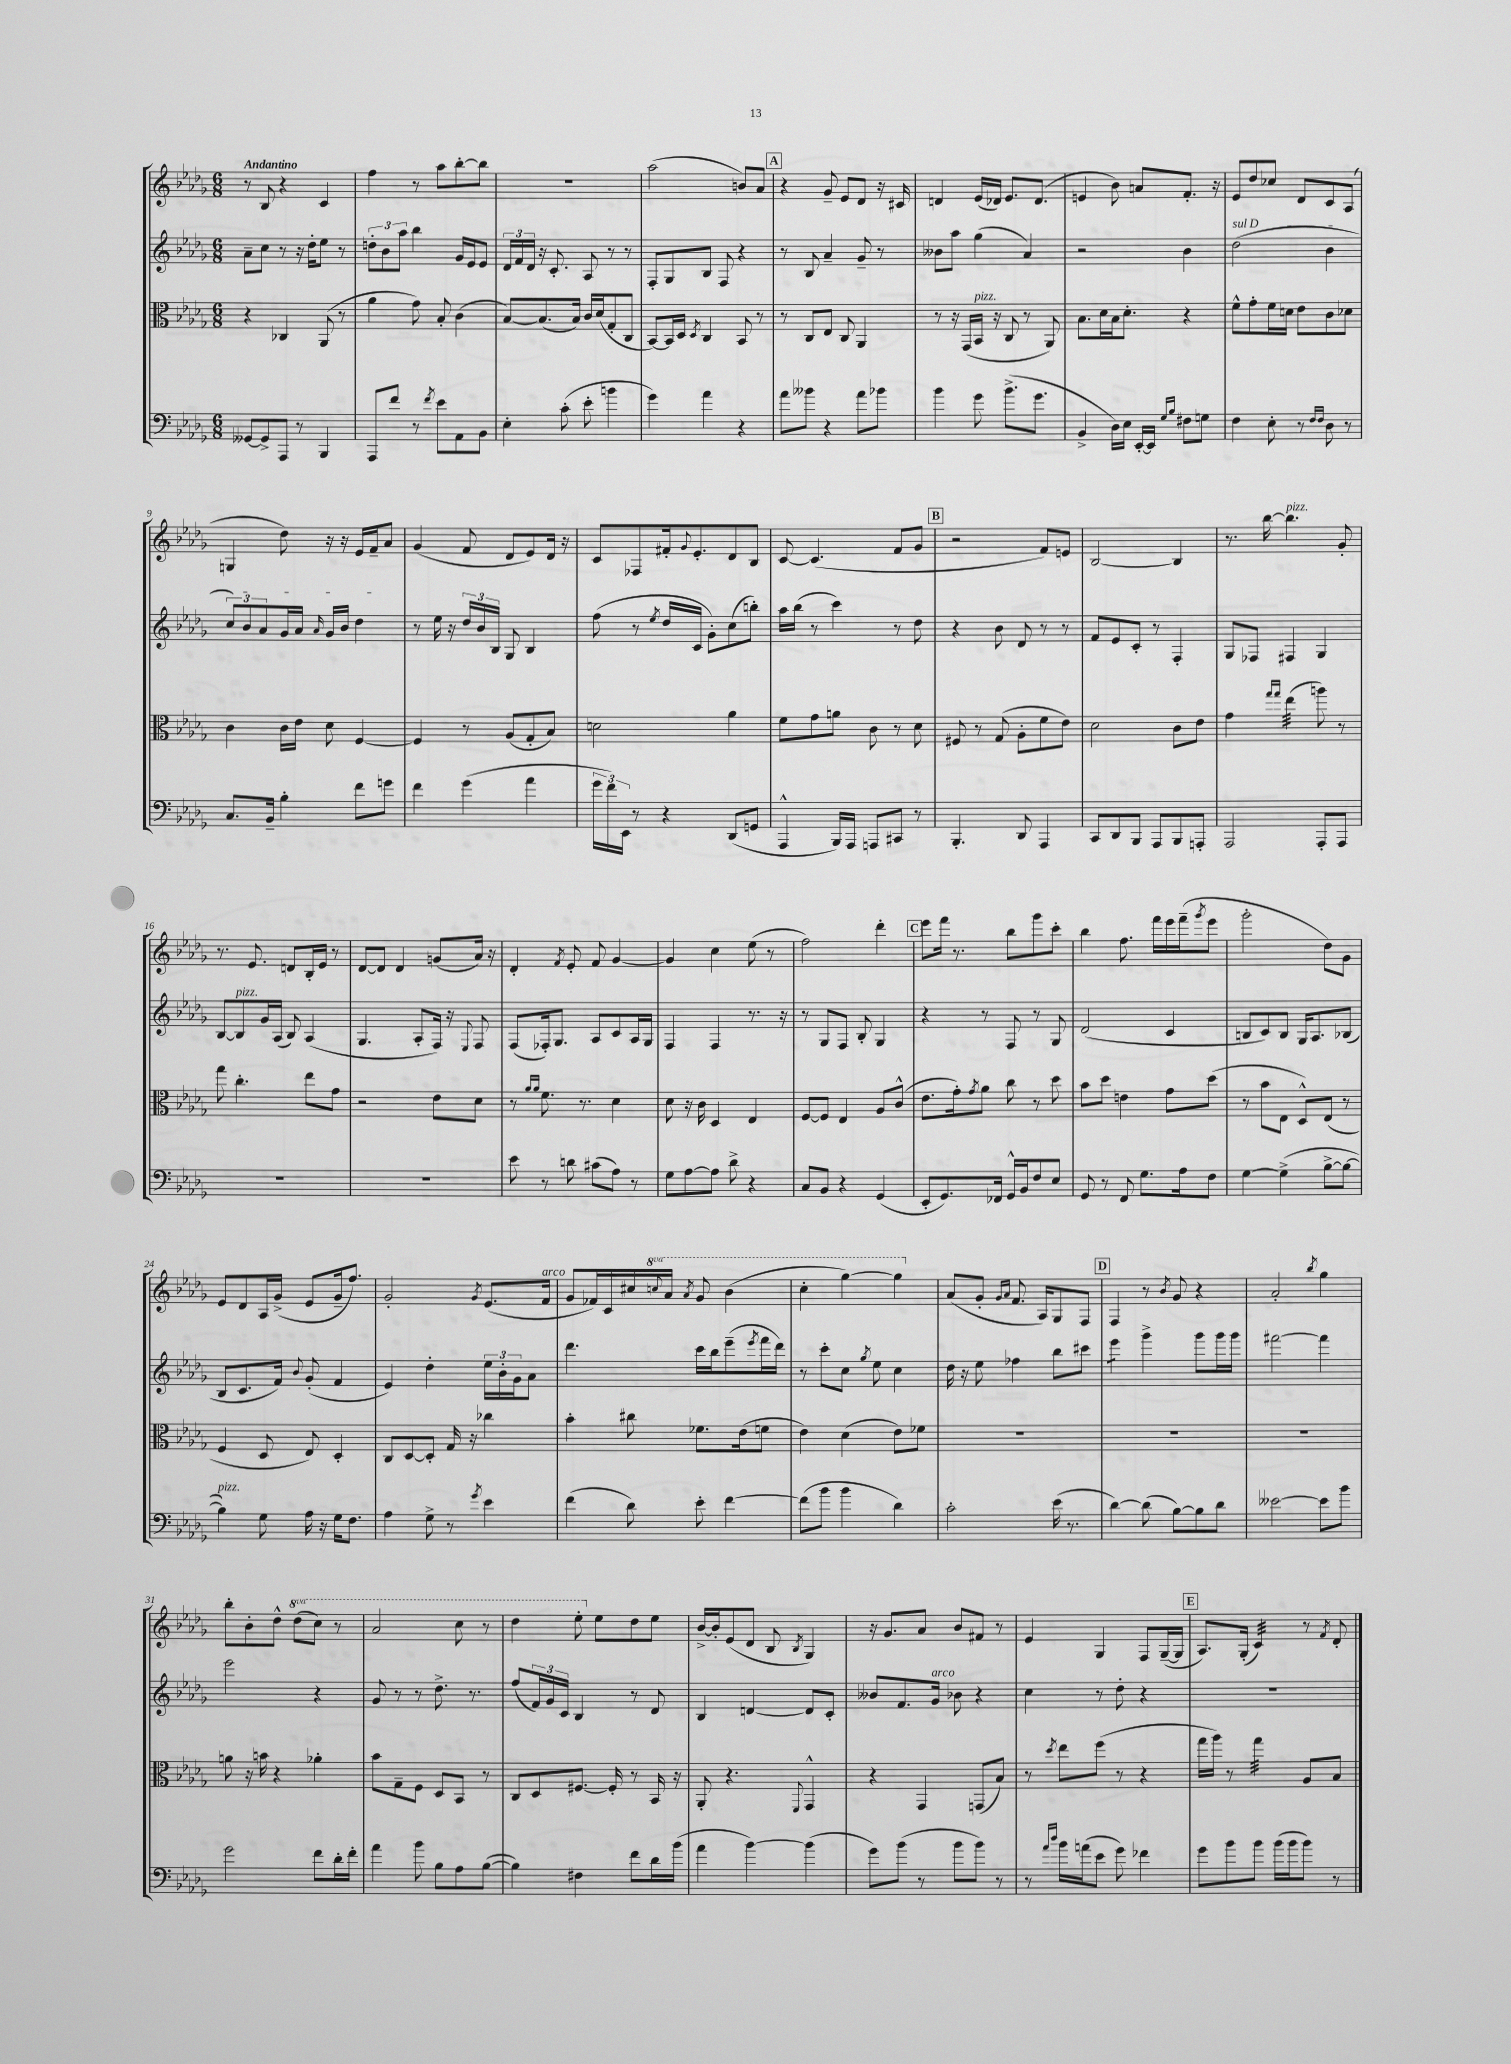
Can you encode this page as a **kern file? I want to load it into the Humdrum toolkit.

**kern	**kern	**kern	**kern
*staff4	*staff3	*staff2	*staff1
*clefF4	*clefC3	*clefG2	*clefG2
*k[b-e-a-d-g-]	*k[b-e-a-d-g-]	*k[b-e-a-d-g-]	*k[b-e-a-d-g-]
*M6/8	*M6/8	*M6/8	*M6/8
[8GG--	4r	8a-~	8r
8GG--^]	.	8cc	8B-
8AAA-	4C-	8r	4r
8r	.	16r	.
.	.	16dd-'	.
4BBB-	(8AA-	8ee-	4c
.	8r	8r	.
=	=	=	=
8AAA-	4a-	12dd'	4ff
.	.	12b-	.
8f	.	.	.
.	.	12aa-	.
8r	8g-)	4bb-	8r
8qf	.	.	.
8e-	8B-'	.	8aa-
8AA-	(4c	16g-	[8bb-'
.	.	16e-	.
8BB-	.	8e-	8bb-]
=	=	=	=
4E-'	[8B-)	24d-	2.r
.	.	24f	.
.	.	24d-	.
.	(8.B-]	16r	.
.	.	8.c'	.
(8c'	.	.	.
.	16B-)	.	.
8e-'	16c	8A-	.
.	(16d-	.	.
4b	8G-'	8r	.
.	8C	8r	.
=	=	=	=
4g-)	[8BB-)	8F'	(2aa-
.	16BB-]	8G-	.
.	16D-	.	.
.	8qD-	.	.
4a-	4C	8B-	.
.	.	8F	.
4r	8BB-	4r	8b)
.	8r	.	8a-
=	=	=	=
8a-	8r	8r	4r
8b--	8C	8B-	.
4r	8E-	4a-~	8g-~
.	8C	.	8e-
8a-	4AA-	8g-~	8d-
8b-	.	8r	16r
.	.	.	16c#
=	=	=	=
4b-	8r	8b--	4d
.	16r	8aa-	.
.	(16GG-	.	.
8g-	16BB-	(4gg-	(16e-
.	16r	.	16d-)
(8.b-^	8C	.	8.e-
.	8r	4a-)	.
8.g-	.	.	(8.d-
.	8AA-)	.	.
=	=	=	=
4BB-^	8.B-	2r	4e
.	16d-	.	.
16D-)	16B-	.	8b-)
16E-	8.d-'	.	.
[16EE-'	.	.	8a
16EE-]	.	.	.
16qqG-	.	.	.
16qqB-	.	.	.
8F#	4r	4b-	8.f'
8G	.	.	.
.	.	.	16r
=	=	=	=
4F	8f^^	(2dd-	8e-
.	8g-'	.	8dd-
8E-'	16f	.	8cc-
.	16d	.	.
8r	8e-	.	8d-
16qqF	.	.	.
16qqF	.	.	.
8D-	8c	4b-	8c
8r	8d-	.	(8A-
=	=	=	=
8.C	4c	12cc)	4G
.	.	12b-	.
.	.	12a-	.
16BB-~	.	.	.
4B-'	16c	16g-	8dd-)
.	16e-	16a-	.
.	.	16qqa-	.
.	8d-	16g-	16r
.	.	16b-	16r
8f	[4F	4dd-	16e-
.	.	.	16f~
8g	.	.	8a-
=	=	=	=
4f	4F]	8r	(4g-
.	.	16ee-	.
.	.	16r	.
(4g-	8r	24dd-	8f
.	.	24b-	.
.	.	24B-	.
.	(8A-	8G-	8d-
4a-	8G-'	4B-	8e-)
.	8B-)	.	16d-
.	.	.	16r
=	=	=	=
24g-	2d	(8ff	8c
24f)	.	.	.
24EE-	.	.	.
8r	.	8r	8F-
.	.	8qee-	.
4r	.	16dd-	16f#'
.	.	.	8qqg-
.	.	16c	8.e-'
.	.	8g-')	.
(8DD-	4a-	(8cc	8d-
8GG	.	8bb')	8B-
=	=	=	=
4AAA-^^	8f	16aa-	[8c
.	.	(16bb-	.
.	8g-	8r	(4.c]
16BBB-)	8a	4ccc)	.
16AAA-	.	.	.
8AAA	8c	.	.
8CC#	8r	8r	8f
8r	8d-	8dd-	8g-
=	=	=	=
4.BBB-'	8F#	4r	2r
.	8r	.	.
.	(8G-	8b-	.
8DD-	8A-'	8d-	.
4AAA-	8f	8r	8f)
.	8e-)	8r	8e
=	=	=	=
8CC	2d-	8f	[2B-
8DD-	.	8e-	.
8BBB-	.	8c'	.
8AAA-	.	8r	.
8BBB-	8c	4F'	4B-]
8AAA'	8e-	.	.
=	=	=	=
2AAA-	4g-	8G-	8.r
.	.	8F-	.
.	.	.	[16bb-
.	16qqgg-	.	.
.	16qqgg-	.	.
.	(4ee-	4F#	4.bb-]
8AAA-'	8aa)	4G-	.
8AAA-	8r	.	8g-'
=	=	=	=
2.r	8gg-	[8B-	8.r
.	4.cc'	8B-]	.
.	.	.	8.e-
.	.	16g-	.
.	.	(16A-	.
.	.	8B-)	8d
.	8ee-	(4A-	16B-'
.	.	.	16e-
.	8g-	.	8r
=	=	=	=
2.r	2r	4.G-	[8d-
.	.	.	8d-]
.	.	.	4d-
.	.	8A-'	.
.	8e-	16F)	(8g
.	.	16r	.
.	.	8qqE-	.
.	8d-	8F	16a-)
.	.	.	16r
=	=	=	=
8e-	8r	(8F	4d-'
.	16qqa-	.	.
.	16qqa-	.	.
8r	8.f	16F-')	.
.	.	8.G-	.
.	.	.	8qf
8d	.	.	8e-'
.	8.r	.	.
(8c#	.	8A-	8f
8A-)	4d-	8c	[4g-
8r	.	16A-	.
.	.	16G-	.
=	=	=	=
8G-	8d-	4F	4g-]
[8A-	16r	.	.
.	16c	.	.
8A-]	4D-	4F	4cc
8d-^	.	.	.
4r	4E-	8.r	(8ee-
.	.	.	8r
.	.	16r	.
=	=	=	=
8C	[8F	8r	2ff)
8BB-	8F]	8G-	.
4r	4E-	8F	.
.	.	8B-'	.
(4GG-	8A-	4G-	4ddd-'
.	(8c^^	.	.
=	=	=	=
8EE-'	8.e-	4r	8eee-
8.GG-)	.	.	16fff
.	16g-')	.	8.r
.	8qg-	.	.
.	8a-	8r	.
16FF-	.	.	.
16GG-^^	8cc	8F	8bb-
16BB-	.	.	.
8F	8r	8r	8ggg-
8E-	8dd-	8G-	8ccc'
=	=	=	=
8GG-	8b-	(2d-	4bb-
8r	8dd-	.	.
8FF	4e	.	8.ff
8.G-	.	.	.
.	.	.	16fff
.	8g-	4c	16eee-
16A-	.	.	(16fff~
.	.	.	8qggg-
8F	(8dd-	.	8eee-
=	=	=	=
[4G-	8r	8B	2ggg-'
.	8b-	8c)	.
(4G-^]	8E-	8B	.
.	8D-^^)	16G-	.
.	.	8.A-	.
[8B-^	(8E-	.	8dd-)
8B-_	8r	(8B-	8g-
=	=	=	=
4B-])	4F	8B-	8e-
.	.	8.c	8d-
8G-	8D-	.	16A-
.	.	16f)	(16g-^
.	.	8qqb-	.
16A-	8E-)	(8g-'	8e-
16r	.	.	.
16G-	4D-'	4f	16g-~
8.F	.	.	8.ff)
=	=	=	=
4A-	8C	4e-)	2g-'
.	[8D-	.	.
8G-^	8D-']	4dd-'	.
8r	16G-	.	.
.	16r	.	.
8qg-	.	.	8qg-
4e-	4cc-	24ee-	(8.e-
.	.	24b-'	.
.	.	24g-	.
.	.	8a-	.
.	.	.	16f
=	=	=	=
(4f	4b-'	4.ddd-	8g-
.	.	.	16f-)
.	.	.	16c
8d-)	8cc#	.	16cc#
.	.	.	8qqccc
.	.	.	16aa-
.	.	.	8qaa-
8e-'	8.f-	16ccc	8gg-
.	.	16bb-	.
[4f	.	(8eee-~	(4bb-
.	(16e-	.	.
.	.	8qeee-	.
.	8f	16fff	.
.	.	16ddd-)	.
=	=	=	=
(8f]	4e-)	8r	4ccc'
8b-	.	8ccc'	.
4b-	(4d-	8cc	[4ggg-)
.	.	8qgg-	.
.	.	8ee-	.
4d-)	8e-)	4cc	4ggg-]
.	8f-	.	.
=	=	=	=
2c'	2.r	16dd-	(8a-
.	.	16r	.
.	.	8ee-	8g-'
.	.	.	16qqg-
.	.	.	16qqa-
.	.	4ff-	8.f
.	.	.	16A-)
(16e-	.	8bb-	8G-
8.r	.	.	.
.	.	8ccc#	8F
=	=	=	=
[4d-)	2.r	4eee-	4F
(8d-]	.	4ggg-^	8r
.	.	.	8qb-
[8B-)	.	.	8g-
8B-]	.	8ggg-	4r
8d-	.	16ggg-	.
.	.	16ggg-	.
=	=	=	=
[2e--	2.r	[2fff#	2a-'
.	.	.	8qbb-
8e--]	.	4fff#]	4gg-
8b-	.	.	.
=	=	=	=
2g-	8a	2eee-	8bb-'
.	16r	.	8b-'
.	16b	.	.
.	4r	.	8dd-^^
.	.	.	(8ddd-
8f	4a-'	4r	8ccc)
16d-'	.	.	8r
16f'	.	.	.
=	=	=	=
4a-	8b-	8g-	2aa-
.	8G-~	8r	.
8b-	8F	8r	.
8B-	8D-	8.dd-^	.
8A-	8BB-	.	8ccc
.	.	8.r	.
([8B-	8r	.	8r
=	=	=	=
4B-])	8C	(8ff	4ddd-
.	8D-	24f)	.
.	.	24g-	.
.	.	24c	.
4F#	[8.F#	4B-	8eee-'
.	.	.	8ee-
.	16F#']	.	.
8f	8r	8r	8dd-
16d-	16BB-	8d-	8ee-
(16b-	16r	.	.
=	=	=	=
4a-	8AA-'	4B-	[16b-^
.	.	.	16b-']
.	4.r	.	(8e-
[4b-)	.	[4d	8d-
.	.	.	8B-
.	8qqFF	.	8qB-
(4b-]	4GG-^^	8d]	4G-)
.	.	8c'	.
=	=	=	=
8g-)	4r	8b--	16r
.	.	.	8.g-
(8b-	.	8.f	.
8r	4GG-	.	8a-
.	.	16g-	.
8b-	.	8b-	8b-
8b-)	(8GG	4r	8f#
8r	8B-)	.	8r
=	=	=	=
8r	8r	4cc	4e-
16qqa-	.	.	.
16qqdd-	8qdd-	.	.
16b-	8ee-	.	.
(16a	.	.	.
8e-	(8ff	8r	4G-
8g-)	8r	8dd-'	.
4f-	4r	4r	8F
.	.	.	([16G-~
.	.	.	16G-]
=	=	=	=
8g-	16gg-	2.r	8.A-)
.	16aa-)	.	.
8b-	8r	.	.
.	.	.	(16G-'
8b-	4gg-	.	4c)
(16b-	.	.	.
16b-	.	.	.
8b-)	8A-	.	8r
.	.	.	8qf
8r	8B-	.	8d-'
==	==	==	==
*-	*-	*-	*-
